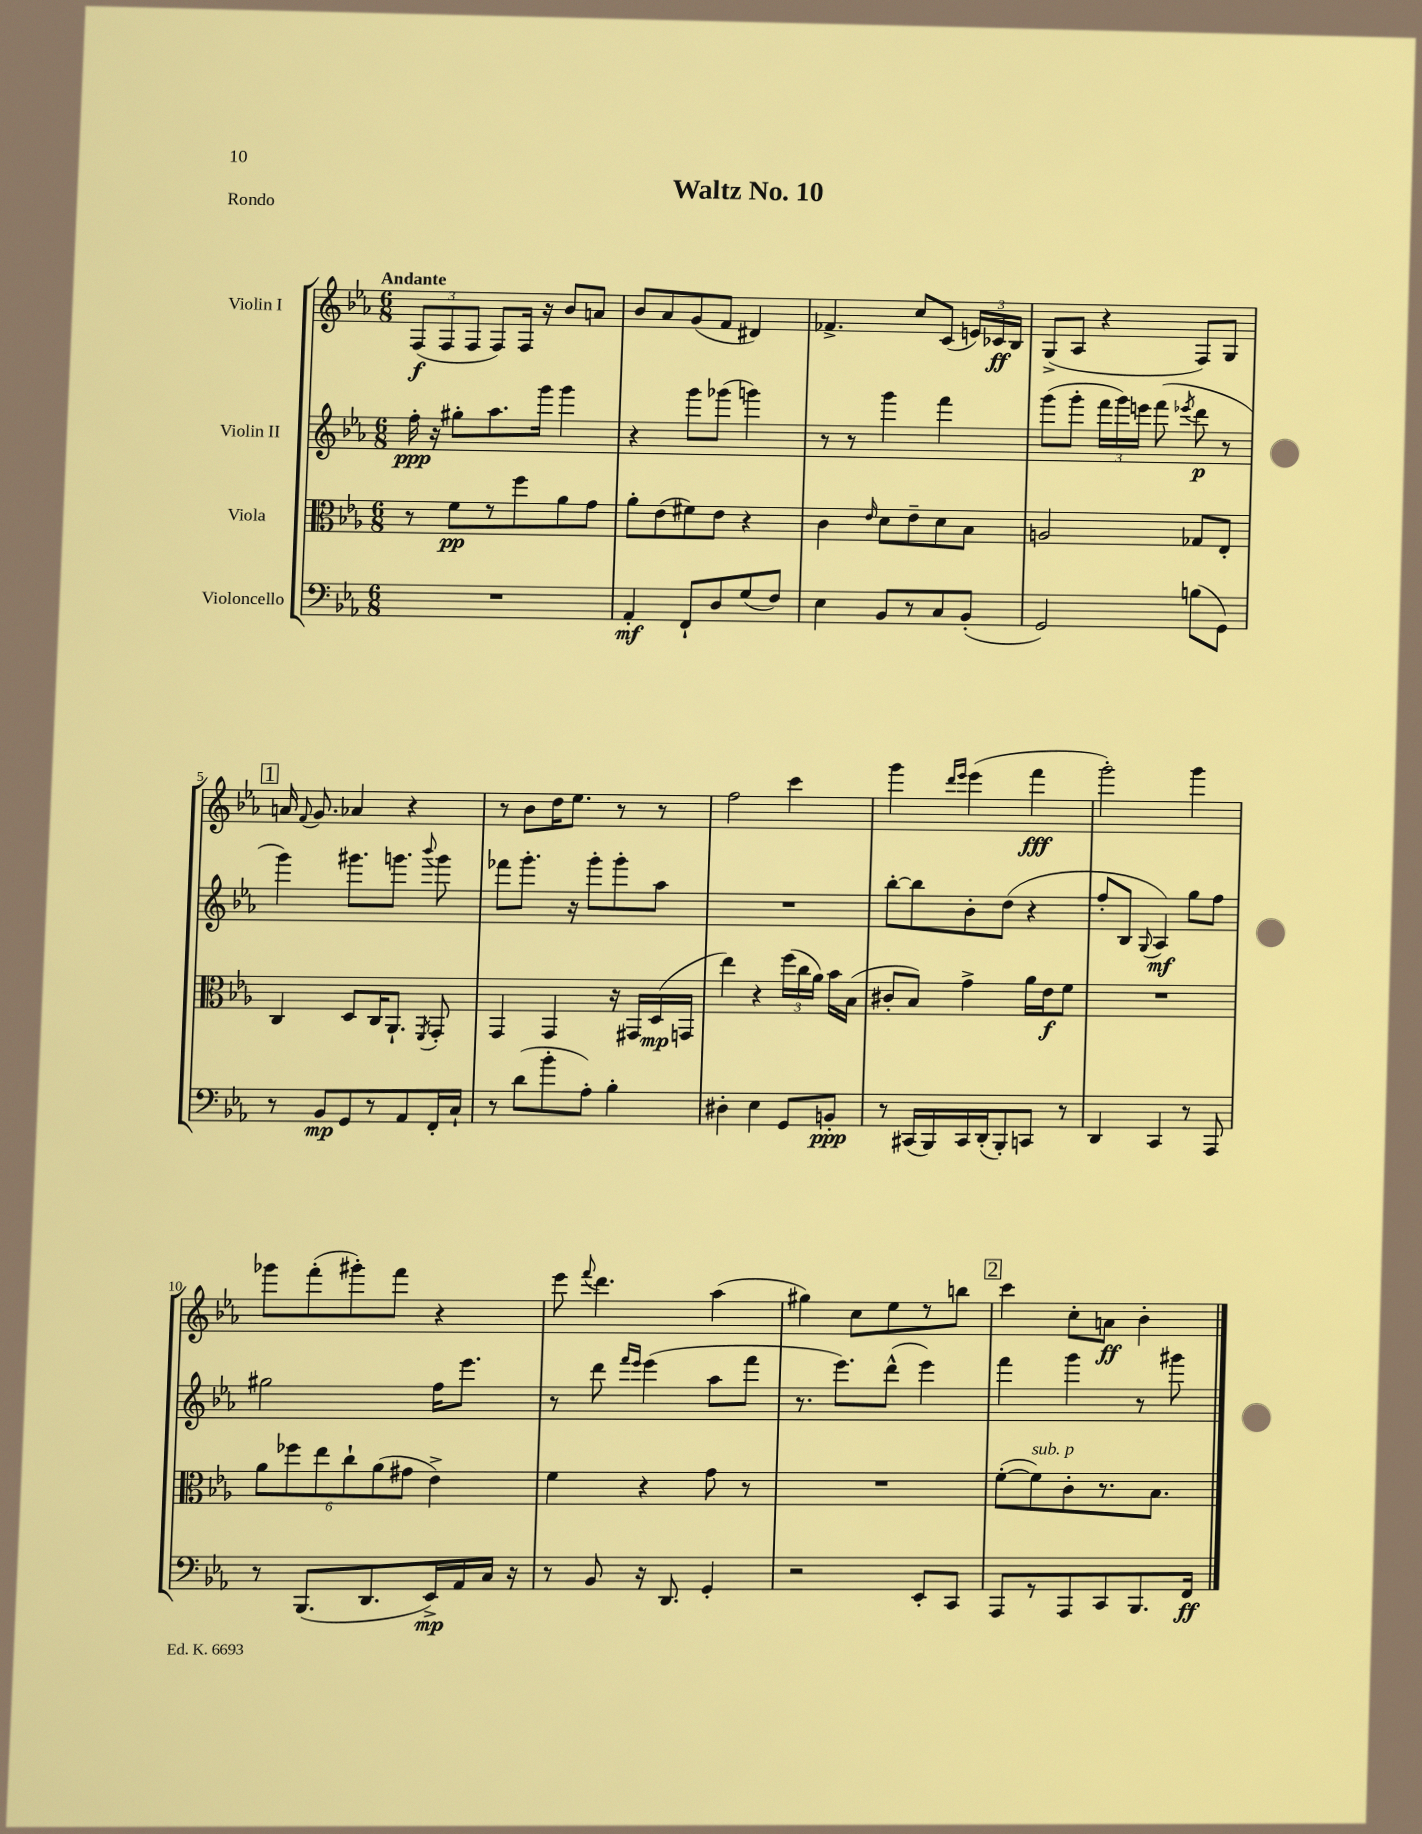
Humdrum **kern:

**kern	**dynam	**kern	**dynam	**kern	**dynam	**kern	**dynam
*part4	*part4	*part3	*part3	*part2	*part2	*part1	*part1
*staff4	*staff4	*staff3	*staff3	*staff2	*staff2	*staff1	*staff1
*I"Violoncello	*	*I"Viola	*	*I"Violin II	*	*I"Violin I	*
*clefF4	*	*clefC3	*	*clefG2	*	*clefG2	*
*k[b-e-a-]	*	*k[b-e-a-]	*	*k[b-e-a-]	*	*k[b-e-a-]	*
*M6/8	*	*M6/8	*	*M6/8	*	*M6/8	*
=1	=1	=1	=1	=1	=1	=1	=1
!	!	!	!	!	!	!LO:TX:a:B:t=Andante	!
2.r	.	8r	.	16ff'\	ppp	(12F/L	f
.	.	.	.	16r	.	.	.
.	.	.	.	.	.	12F/	.
.	.	8f\L	pp	8gg#X'\L	.	.	.
.	.	.	.	.	.	12F/J	.
.	.	8r	.	8.aa-\	.	8F/L)	.
.	.	8ff\	.	.	.	16F/Jk	.
.	.	.	.	16ggg\Jk	.	16r	.
.	.	8a-\	.	4ggg\	.	8b-/L	.
.	.	8g\J	.	.	.	8an/J	.
=2	=2	=2	=2	=2	=2	=2	=2
4AA-'/	mf	8a-'\L	.	4r	.	8b-/L	.
.	.	(8e-\	.	.	.	8a-/	.
8FF`/L	.	8f#X\)	.	8ggg\L	.	(8g/	.
8D/	.	8e-\J	.	(8ggg-X\J	.	8f/J	.
(8G/	.	4r	.	4gggn\)	.	4d#X/)	.
8F/J)	.	.	.	.	.	.	.
=3	=3	=3	=3	=3	=3	=3	=3
4E-\	.	4c\	.	8r	.	4.f-X^/	.
.	.	.	.	8r	.	.	.
.	.	16qqe-/	.	.	.	.	.
8BB-/L	.	8d\L	.	4ggg\	.	.	.
8r	.	8e-~\	.	.	.	8cc/L	.
8C/	.	8d\	.	4fff\	.	(8c/J	.
(8BB-'/J	.	8B-\J	.	.	.	24en/LL)	.
.	.	.	.	.	.	24c-X/	ff
.	.	.	.	.	.	24B-/JJ	.
=4	=4	=4	=4	=4	=4	=4	=4
2GG/)	.	2An/	.	(8ggg\L	.	(8G^/L	.
.	.	.	.	8ggg'\J	.	8A-/J	.
.	.	.	.	24fff\LL	.	4r	.
.	.	.	.	24ggg\)	.	.	.
.	.	.	.	24eeen\JJ	.	.	.
.	.	.	.	(8fff\	.	.	.
.	.	.	.	8qeee-X/	.	.	.
(8Bn\L	.	8G-X/L	.	8ddd\	p	8F/L)	.
8GG\J)	.	8E-'/J	.	8r	.	8G/J	.
!!LO:LB:g=z
!!LO:REH:place=s1:t=1
=5	=5	=5	=5	=5	=5	=5	=5
8r	.	4C/	.	4ggg\)	.	16an/	.
.	.	.	.	.	.	8qqf/	.
.	.	.	.	.	.	8.g/	.
8BB-/L	mp	.	.	.	.	.	.
8GG/	.	8D/L	.	8.ggg#X\L	.	4a-X/	.
8r	.	16C/K	.	.	.	.	.
.	.	8.AA-`/J	.	8.gggn\J	.	.	.
8AA-/	.	.	.	.	.	4r	.
.	.	8qFF/	.	8qqbbb-/	.	.	.
16FF'/L	.	8GG'/	.	8ggg\	.	.	.
16C`/JJ	.	.	.	.	.	.	.
=6	=6	=6	=6	=6	=6	=6	=6
8r	.	4GG/	.	8fff-X\L	.	8r	.
(8d\L	.	.	.	8.ggg'\J	.	8b-\L	.
8b-'\	.	4GG/	.	.	.	16dd\K	.
.	.	.	.	16r	.	8.ee-\J	.
8A-'\J)	.	.	.	8ggg'\L	.	.	.
4B-'\	.	16r	.	8ggg'\	.	8r	.
.	.	16GG#X/LL	.	.	.	.	.
.	.	(16D/	mp	8aa-\J	.	8r	.
.	.	16GGn/JJ	.	.	.	.	.
=7	=7	=7	=7	=7	=7	=7	=7
4D#X'\	.	4ee-\)	.	2.r	.	2ff\	.
4E-\	.	4r	.	.	.	.	.
8GG/L	.	(24ff\LL	.	.	.	4ccc\	.
.	.	24cc\	.	.	.	.	.
.	.	24a-\JJ)	.	.	.	.	.
8BBn'/J	ppp	16b-\LL	.	.	.	.	.
.	.	(16B-\JJ	.	.	.	.	.
=8	=8	=8	=8	=8	=8	=8	=8
8r	.	8c#X'/L	.	[8bb-'\L	.	4ggg\	.
(16CC#X/LL	.	8B-/J)	.	8bb-\]	.	.	.
16BBB-/)	.	.	.	.	.	.	.
.	.	.	.	.	.	16qqddd/LL	.
.	.	.	.	.	.	16qqeee-/JJ	.
16CC#/	.	4g^\	.	8b-'\	.	(4eee-\	.
(16DD'/J	.	.	.	.	.	.	.
8BBB-'/)	.	.	.	(8dd\J	.	.	.
8CCn/J	.	16a-\LL	.	4r	.	4fff\	fff
.	.	16e-\J	f	.	.	.	.
8r	.	8f\J	.	.	.	.	.
=9	=9	=9	=9	=9	=9	=9	=9
4DD/	.	2.r	.	8ff'/L	.	2ggg'\)	.
.	.	.	.	8B-/J	.	.	.
.	.	.	.	8qqG/	.	.	.
4CC/	.	.	.	4A-/)	mf	.	.
8r	.	.	.	8gg\L	.	4ggg\	.
8AAA-/	.	.	.	8ff\J	.	.	.
!!LO:LB:g=z
=10	=10	=10	=10	=10	=10	=10	=10
8r	.	12a-\L	.	2gg#X\	.	8ggg-X\L	.
.	.	12ff-X\	.	.	.	.	.
(8.BBB-/L	.	.	.	.	.	(8fff'\	.
.	.	12ee-\	.	.	.	.	.
.	.	12cc`\	.	.	.	8ggg#X'\)	.
8.DD/	.	.	.	.	.	.	.
.	.	(12a-\	.	.	.	.	.
.	.	.	.	.	.	8fff\J	.
.	.	12g#X\J	.	.	.	.	.
16EE-^/L)	mp	4e-^\)	.	16ff\KL	.	4r	.
16AA-/	.	.	.	8.eee-\J	.	.	.
16C/JJ	.	.	.	.	.	.	.
16r	.	.	.	.	.	.	.
=11	=11	=11	=11	=11	=11	=11	=11
8r	.	4f\	.	8r	.	8eee-\	.
.	.	.	.	.	.	8qqfff/	.
8BB-/	.	.	.	8ddd\	.	4.ddd\	.
.	.	.	.	16qqfff/LL	.	.	.
.	.	.	.	16qqeee-/JJ	.	.	.
16r	.	4r	.	(4eee-\	.	.	.
8.DD/	.	.	.	.	.	.	.
4GG'/	.	8g\	.	8aa-\L	.	(4aa-\	.
.	.	8r	.	8fff\J	.	.	.
=12	=12	=12	=12	=12	=12	=12	=12
2r	.	2.r	.	8.r	.	4gg#X\)	.
.	.	.	.	8.eee-\L)	.	.	.
.	.	.	.	.	.	8cc\L	.
.	.	.	.	(8ddd^^\J	.	8ee-\	.
8EE-'/L	.	.	.	4eee-\)	.	8r	.
8CC/J	.	.	.	.	.	8bbn\J	.
!!LO:REH:place=s1:t=2
=13	=13	=13	=13	=13	=13	=13	=13
8AAA-/L	.	([8f'\L	.	4fff\	.	4ccc\	.
!	!	!LO:TX:a:i:t=sub. p	!	!	!	!	!
8r	.	8f\])	.	.	.	.	.
8AAA-/	.	8c'\	.	4ggg\	.	8cc'\L	.
8CC/	.	8.r	.	.	.	8an\J	ff
8.BBB-/	.	.	.	8r	.	4b-'\	.
.	.	8.B-\J	.	.	.	.	.
.	.	.	.	8ggg#X\	.	.	.
16FF/Jk	ff	.	.	.	.	.	.
==	==	==	==	==	==	==	==
*-	*-	*-	*-	*-	*-	*-	*-
